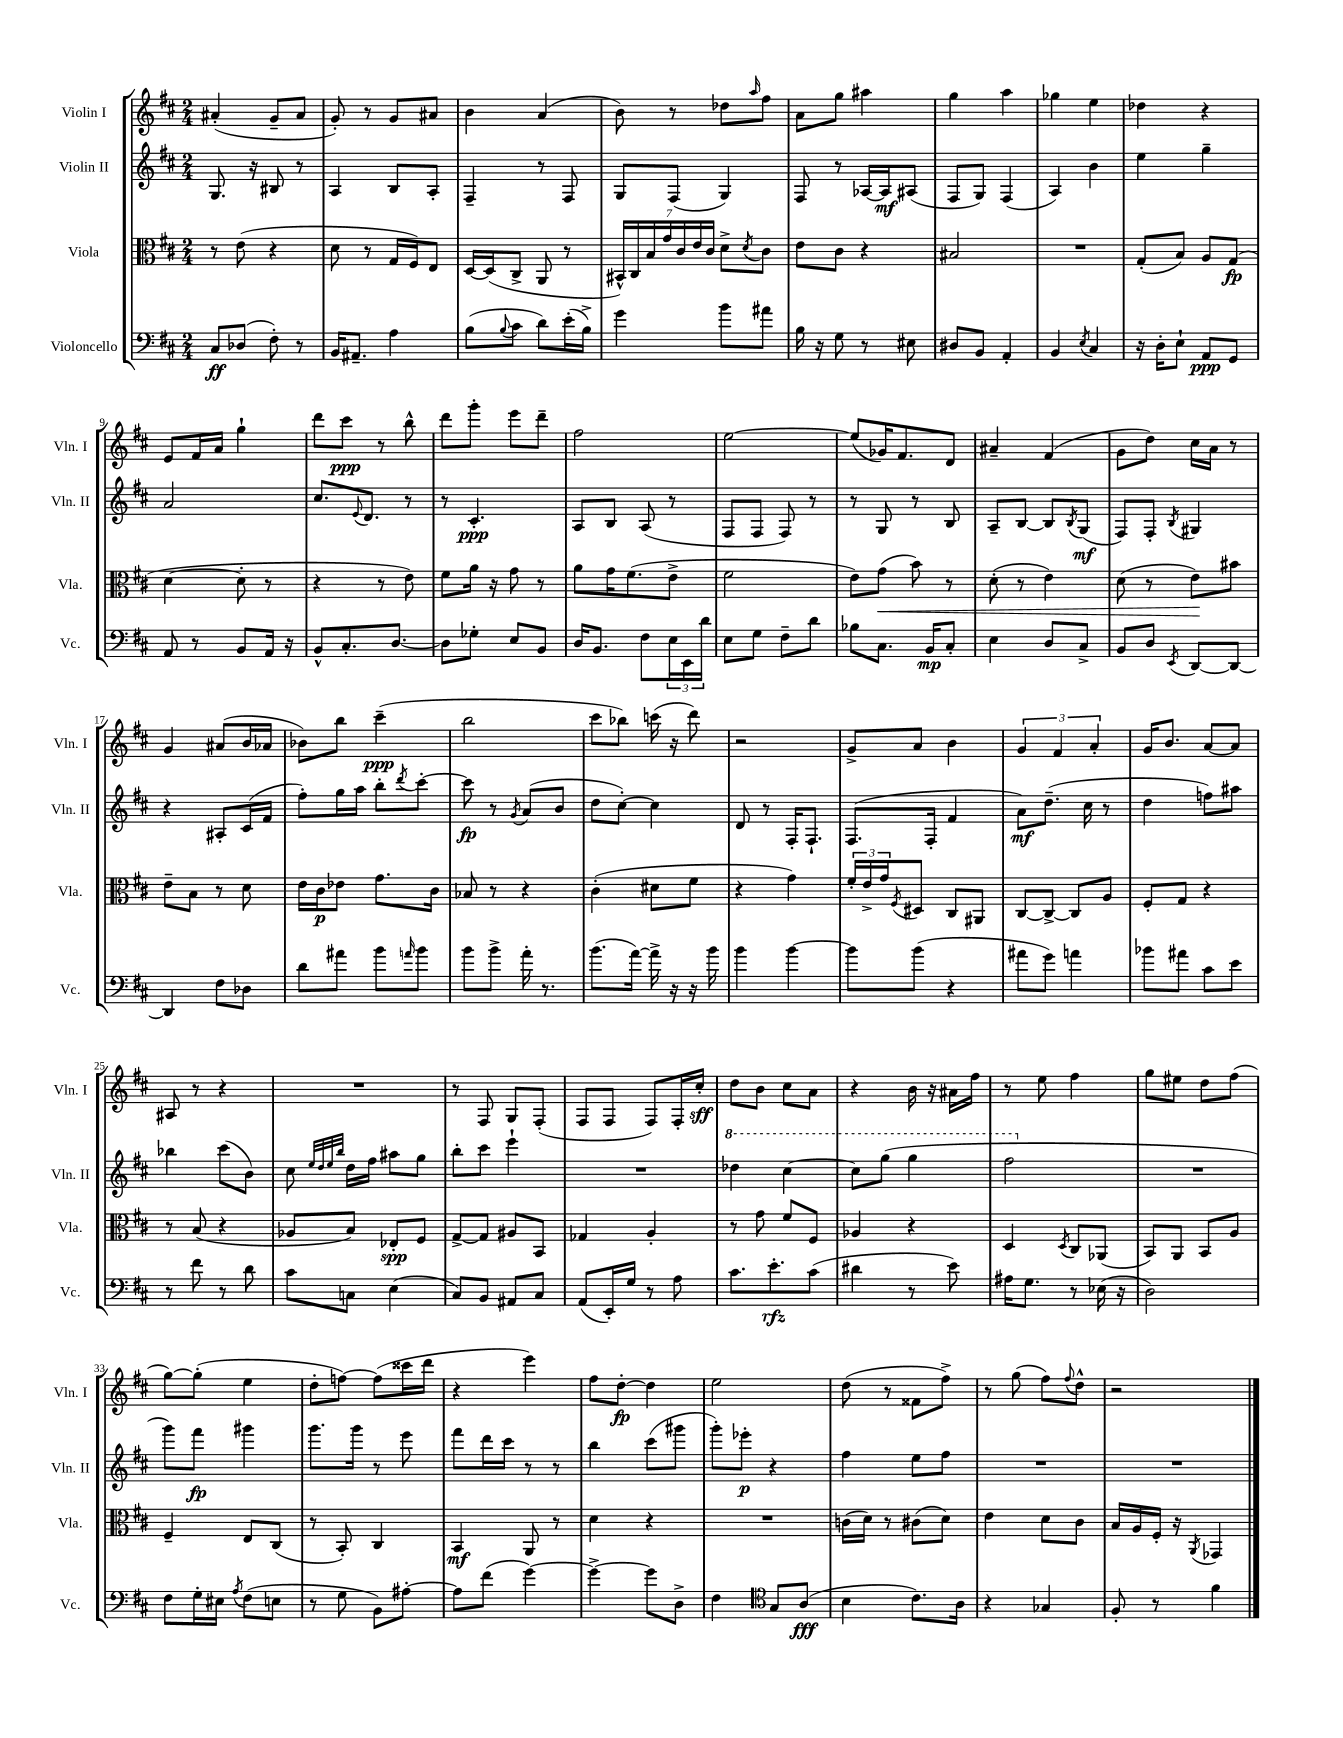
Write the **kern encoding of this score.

**kern	**kern	**kern	**kern
*staff4	*staff3	*staff2	*staff1
*clefF4	*clefC3	*clefG2	*clefG2
*k[f#c#]	*k[f#c#]	*k[f#c#]	*k[f#c#]
*M2/4	*M2/4	*M2/4	*M2/4
8C#	8r	8.G	(4a#'
(8D-	(8e	.	.
.	.	16r	.
8F#')	4r	8B#	8g~
8r	.	8r	8a#
=	=	=	=
16BB	8d	4A	8g')
8.AA#~	.	.	.
.	8r	.	8r
4A	16G	8B	8g
.	16F#)	.	.
.	8E	8A'	8a#
=	=	=	=
(8B	[16D	4F#~	4b
.	(16D]	.	.
8qqB	.	.	.
8c#	8C#^	.	.
8d)	8AA	8r	(4a
(16e'	8r	8F#	.
16B^)	.	.	.
=	=	=	=
4g	28BB#^^)	8G	8b)
.	28C#	.	.
.	28B	.	.
.	28g	.	.
.	.	(8F#	8r
.	28c#	.	.
.	28e	.	.
.	28c#	.	.
8b	8d^	4G)	8dd-
.	8qd	.	16qqaa
8a#	8c#	.	8ff#
=	=	=	=
16B	8e	8F#	8a
16r	.	.	.
8G	8c#	8r	8gg
8r	4r	[16A-	4aa#
.	.	16A-]	.
8E#	.	(8A#	.
=	=	=	=
8D#	2B#	8F#	4gg
8BB	.	8G)	.
4AA'	.	(4F#	4aa
=	=	=	=
4BB	2r	4A)	4gg-
8qE	.	.	.
4C#	.	4b	4ee
=	=	=	=
16r	(8G'	4ee	4dd-
16D'	.	.	.
8E`	8B)	.	.
8AA	8A	4gg~	4r
8GG	(8G	.	.
=	=	=	=
8AA	[4d	2a	8e
8r	.	.	16f#
.	.	.	16a
8BB	8d']	.	4gg`
16AA	8r	.	.
16r	.	.	.
=	=	=	=
8BB^^	4r	8.cc#	8ddd
8.C#'	.	.	8ccc#
.	.	8qqe	.
.	.	8.d	.
.	8r	.	8r
[8.D	.	.	.
.	8e)	8r	8bb^^
=	=	=	=
8D]	8f#	8r	8ddd
8G-'	16a	4.c#'	8ggg'
.	16r	.	.
8E	8g	.	8eee
8BB	8r	.	8ddd~
=	=	=	=
16D	8a	8A	2ff#
8.BB	.	.	.
.	16g	8B	.
.	(8.f#	.	.
8F#	.	(8A	.
24E	8e^	8r	.
24EE	.	.	.
24d	.	.	.
=	=	=	=
8E	2f#	8F#	[2ee
8G	.	8F#	.
8F#~	.	8F#)	.
8d	.	8r	.
=	=	=	=
8B-	8e)	8r	(8ee]
8.C#	(8g	8G	16g-)
.	.	.	8.f#
.	8b)	8r	.
16BB	.	.	.
8C#'	8r	8B	8d
=	=	=	=
4E	(8d'	8A~	4a#~
.	8r	[8B	.
8D	4e)	8B]	(4f#
.	.	8qB	.
8C#^	.	(8G	.
=	=	=	=
8BB	(8d	8F#)	8g
8D	8r	8F#'	8dd)
8qEE	.	8qB	.
[8DD	8e)	4G#	16cc#
.	.	.	16a
8DD_	8b#	.	8r
=	=	=	=
4DD]	8e~	4r	4g
.	8B	.	.
8F#	8r	8A#'	(8a#
8D-	8d	(16c#	16b
.	.	16f#	16a-
=	=	=	=
8d	16e	8ff#')	8b-)
.	16c#	.	.
8a#	8e-	16gg	8bb
.	.	16aa	.
8b	8.g	8bb'	(4ccc#~
16qqa	.	8qddd	.
8b	.	[8ccc#'	.
.	16c#	.	.
=	=	=	=
8b	8B-	8ccc#]	2bb
8b^	8r	8r	.
.	.	8qg	.
16a'	4r	(8a	.
8.r	.	.	.
.	.	8b	.
=	=	=	=
(8.b	(4c#'	8dd	8ccc#
.	.	[8cc#')	8bb-)
[16a)	.	.	.
16a^]	8d#	4cc#]	(16ccc
16r	.	.	16r
16r	8f#	.	8ddd)
16b	.	.	.
=	=	=	=
4b	4r	8d	2r
.	.	8r	.
[4b	4g)	16F#'	.
.	.	8.F#`	.
=	=	=	=
8b]	24f#'	(8.F#	8g^
.	24e^	.	.
.	24g	.	.
.	8qF#	.	.
(8b	8D#	.	8a
.	.	16F#'	.
4r	8C#	4f#	4b
.	8AA#	.	.
=	=	=	=
8a#	[8C#	8a)	6g
8g)	8C#^_	(8.dd~	.
.	.	.	6f#
4a	8C#]	.	.
.	.	16cc#	.
.	.	.	6a'
.	8A	8r	.
=	=	=	=
8b-	8F#'	4dd	16g
.	.	.	8.b
8a#	8G	.	.
8c#	4r	8ff)	[8a
8e	.	8aa#	8a]
=	=	=	=
8r	8r	4bb-	8A#
8f#	(8B	.	8r
8r	4r	(8ccc#	4r
8d	.	8b)	.
=	=	=	=
8c#	8A-	8cc#	2r
.	.	32qqee	.
.	.	32qqdd	.
.	.	32qqee	.
.	.	32qqbb	.
8C	8B)	16dd	.
.	.	16ff#	.
(4E	8E-'	8aa#	.
.	8F#	8gg	.
=	=	=	=
8C#)	[8G^	8bb'	8r
8BB	8G]	8ccc#	8F#
8AA#	8A#	4eee`	8G
8C#	8BB	.	(8F#'
=	=	=	=
(8AA	4G-	2r	8F#
16EE')	.	.	8F#
16G	.	.	.
8r	4A'	.	8F#)
8A	.	.	16F#'
.	.	.	16cc#'
=	=	=	=
8.c#	8r	4ddd-	8dd
.	8g	.	8b
8.e'	.	.	.
.	8f#	[4ccc#	8cc#
(8c#	8F#	.	8a
=	=	=	=
4d#	4A-	8ccc#]	4r
.	.	(8ggg	.
8r	4r	4ggg	16b
.	.	.	16r
8e)	.	.	16a#
.	.	.	16ff#
=	=	=	=
16A#	4D	2fff#	8r
8.G	.	.	.
.	.	.	8ee
.	8qD	.	.
8r	8C#	.	4ff#
(16E-	(8AA-	.	.
16r	.	.	.
=	=	=	=
2D)	8BB)	2r	8gg
.	8AA	.	8ee#
.	8BB	.	8dd
.	8A	.	(8ff#
=	=	=	=
8F#	4F#~	8ggg)	[8gg)
16G'	.	8fff#	(8gg']
16E#	.	.	.
8qA	.	.	.
(8F#	8E	4ggg#	4ee
8E	(8C#	.	.
=	=	=	=
8r	8r	8.ggg	8dd'
8G	8BB')	.	[8ff)
.	.	16ggg	.
8BB)	4C#	8r	(8ff]
[8A#'	.	8eee	16ccc##
.	.	.	16ddd
=	=	=	=
8A#]	4BB	8fff#	4r
(8f#	.	16ddd	.
.	.	16ccc#	.
[4g)	8AA	8r	4eee)
.	8r	8r	.
=	=	=	=
4g^_	4d	4bb	8ff#
.	.	.	[8dd'
8g]	4r	(8ccc#	4dd]
8D^	.	8ggg#	.
=	=	=	=
4F#	2r	8ggg')	2ee
.	.	8eee-'	.
*clefC4	*	*	*
8G	.	4r	.
(8A	.	.	.
=	=	=	=
4B	(16c	4ff#	(8dd
.	16d)	.	.
.	8r	.	8r
8.c#)	(8c#	8ee	8f##
.	8d)	8ff#	8ff#^)
16A	.	.	.
=	=	=	=
4r	4e	2r	8r
.	.	.	(8gg
4G-	8d	.	8ff#)
.	.	.	8qqff#
.	8c#	.	8dd^^
=	=	=	=
8F#'	16B	2r	2r
.	16A	.	.
8r	16F#'	.	.
.	16r	.	.
.	8qAA	.	.
4f#	4GG-	.	.
==	==	==	==
*-	*-	*-	*-
